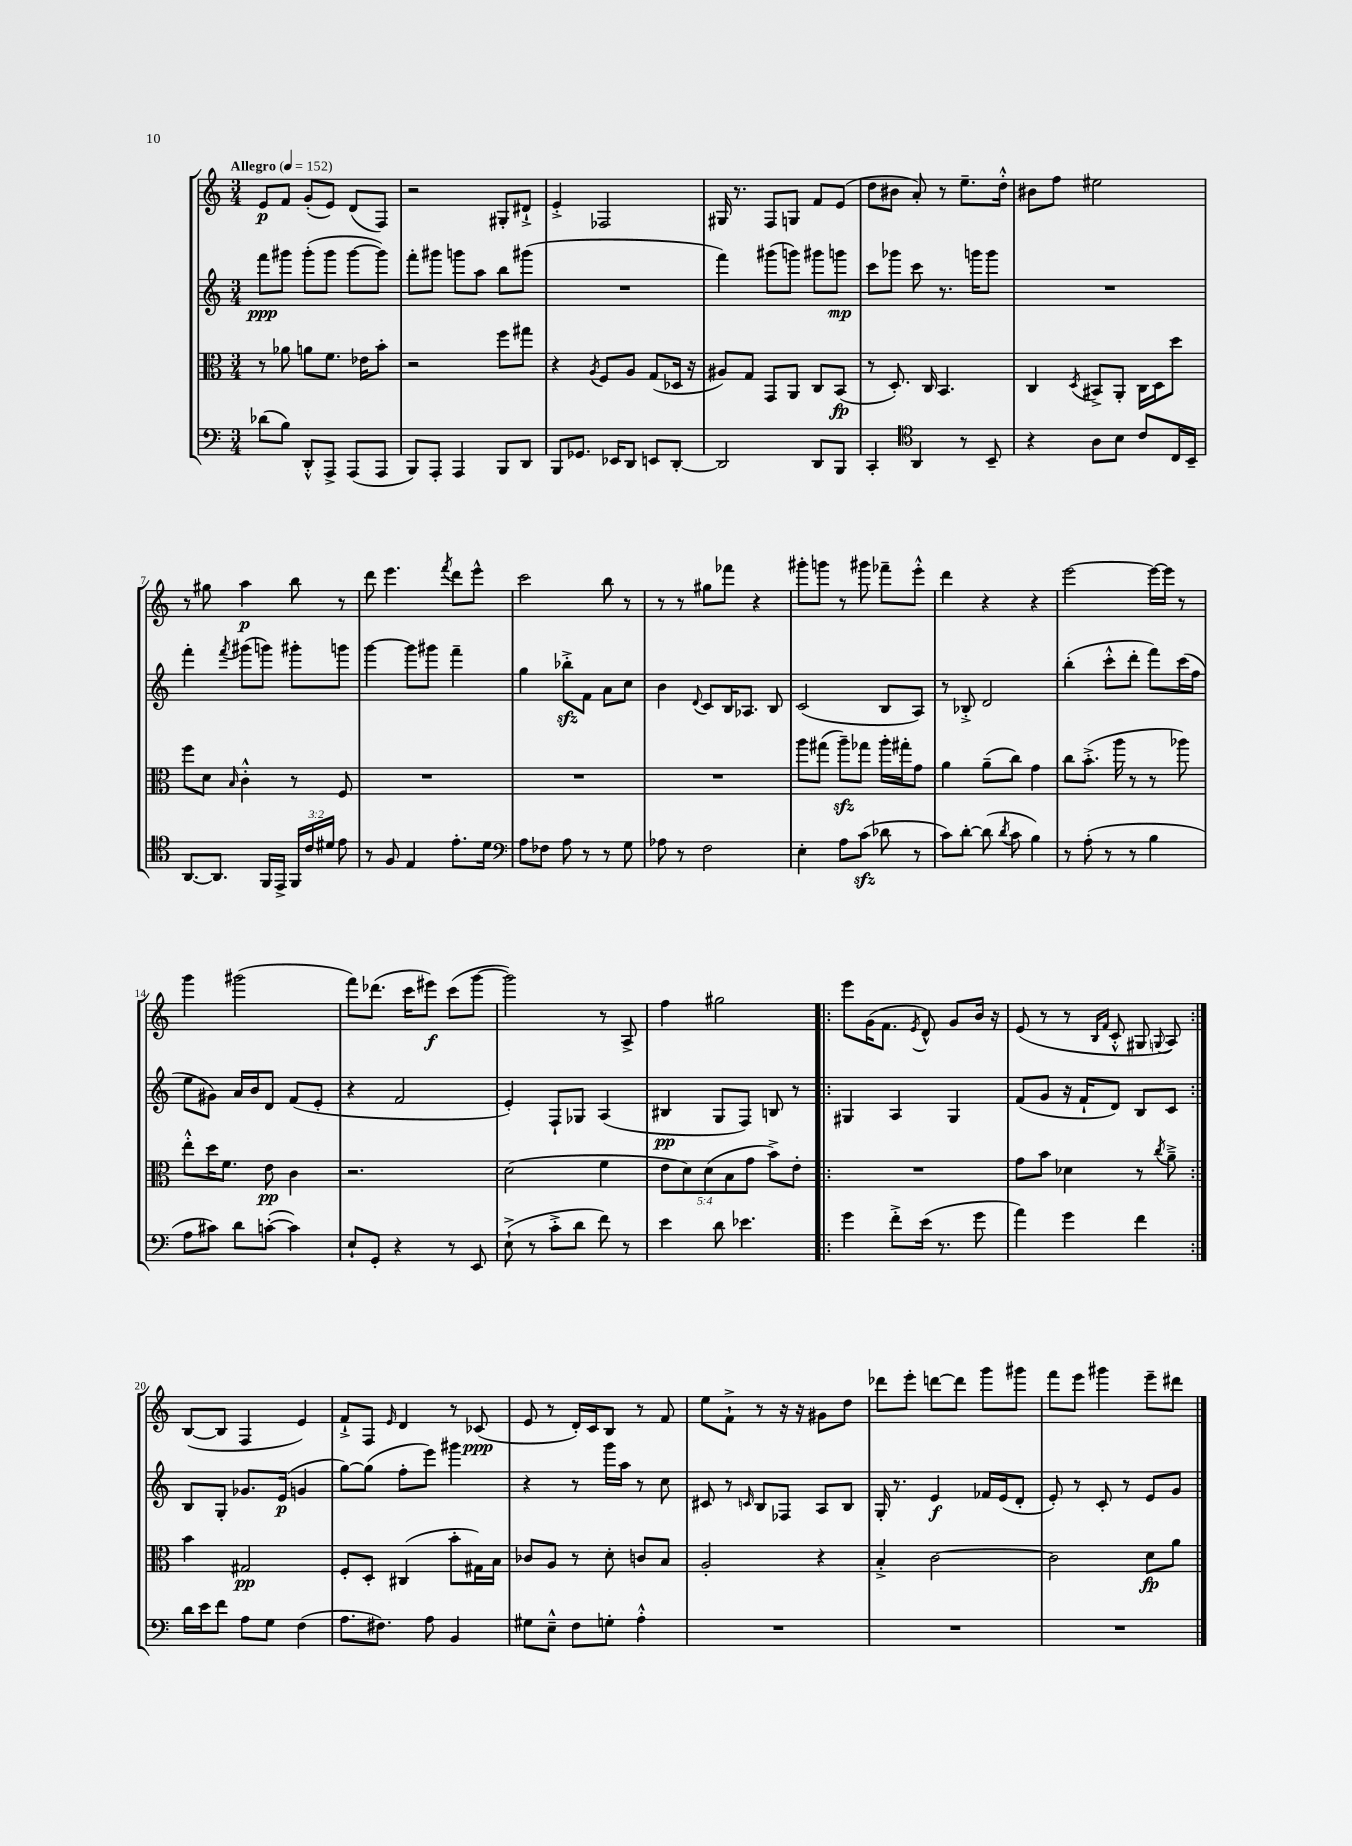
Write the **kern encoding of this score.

**kern	**kern	**kern	**kern
*staff4	*staff3	*staff2	*staff1
*clefF4	*clefC3	*clefG2	*clefG2
*k[]	*k[]	*k[]	*k[]
*M3/4	*M3/4	*M3/4	*M3/4
*MM152	*MM152	*MM152	*MM152
(8d-	8r	8fff	8e
8B)	8a-	8ggg#	8f
8DD'^^	8a	(8ggg#'	(8g'
8AAA^	8.f	8ggg#	8e)
(8AAA	.	[8ggg#	(8d
.	16e-	.	.
8AAA	8b'	8ggg#])	8F)
=	=	=	=
8BBB)	2r	8fff'	2r
8AAA'	.	8ggg#	.
4AAA	.	8ggg	.
.	.	8aa	.
8BBB	8ff	8bb	8G#'
8DD	8gg#	(8ggg#	8d#`^
=	=	=	=
8BBB	4r	2.r	4e'^
8.GG-	.	.	.
.	8qA	.	.
.	8F	.	2F-
16EE-	.	.	.
8DD	8A	.	.
8EE	(8G	.	.
[8DD'	16D-	.	.
.	16r	.	.
=	=	=	=
2DD]	8A#)	4fff)	16G#
.	.	.	8.r
.	8G	.	.
.	8GG	(8ggg#	8F
.	8AA	8ggg)	8G
8DD	8C	8ggg#	8f
8BBB	(8BB	8ggg	(8e
=	=	=	=
4CC'	8r	8ccc	8dd
.	8.D')	8ggg-	8b#
*clefC4	*	*	*
4AA	.	8ccc	8a')
.	16C	.	.
.	4.BB	8.r	8r
8r	.	.	8.ee~
.	.	16ggg	.
8BB~	.	8ggg	.
.	.	.	16dd'^^
=	=	=	=
4r	4C	2.r	8b#
.	.	.	8ff
.	8qD	.	.
8A	8BB#^	.	2ee#
8B	8AA'	.	.
8c	16C	.	.
.	16D	.	.
16C	8dd	.	.
16BB~	.	.	.
=	=	=	=
[8.AA	8ff	4fff'	8r
.	8d	.	8gg#
8.AA]	.	.	.
.	16qqB	8qfff	.
.	4c'^^	(8ggg#	4aa
16FF	.	8ggg)	.
16EE^	.	.	.
24FF	8r	8ggg#'	8bb
24c	.	.	.
24d#	.	.	.
8e	8F	8ggg	8r
=	=	=	=
8r	2.r	[4ggg	8ddd
8F	.	.	4.eee
4E	.	8ggg]	.
.	.	8ggg#	.
.	.	.	8qfff
8.e'	.	4fff~	8ddd
.	.	.	8eee^^
16d	.	.	.
=	=	=	=
*clefF4	*	*	*
8A	2.r	4gg	2ccc
8F-	.	.	.
8A	.	8bb-'^	.
8r	.	8f	.
8r	.	8a	8bb
8G	.	8cc	8r
=	=	=	=
8A-	2.r	4b	8r
8r	.	.	8r
.	.	8qqd	.
2F	.	8c	8gg#
.	.	16B	8fff-
.	.	8.A-	.
.	.	.	4r
.	.	8B	.
=	=	=	=
4E'	8aa	(2c	8ggg#'
.	(8gg#	.	8ggg
8A	8aa~)	.	8r
(8c	8gg-	.	8ggg#
8d-	16aa'	8B	8fff-~
.	16gg#'	.	.
8r	8g	8A)	8eee'^^
=	=	=	=
8c)	4a	8r	4ddd
[8d'	.	8B-'^	.
(8d]	(8a~	2d	4r
8qd	.	.	.
8c	8cc)	.	.
4B)	4g	.	4r
=	=	=	=
8r	8cc	(4bb'	[2eee
(8A'	(8.b'^	.	.
8r	.	8ccc'^^	.
.	16aa	.	.
8r	8r	8ddd'	.
4B	8r	8fff)	16eee_
.	.	.	16eee]
.	8aa-)	(16ccc	8r
.	.	16ff	.
=	=	=	=
8A	8ee'^^	8ee	4ggg
8c#)	16dd	8g#)	.
.	8.f	.	.
8d	.	16a	(2ggg#
.	.	16b	.
([8c'	8e	8d	.
4c])	4c	(8f	.
.	.	8e'	.
=	=	=	=
8E`	2.r	4r	8fff)
8GG'	.	.	(8.ddd-
4r	.	2f	.
.	.	.	16ccc
.	.	.	8eee#)
8r	.	.	(8ccc
8EE	.	.	[8ggg
=	=	=	=
(8E`^	(2d	4e')	2ggg])
8r	.	.	.
8c'^	.	8F`	.
8d	.	8G-	.
8f)	4f	(4A	8r
8r	.	.	8A^
=	=	=	=
4e	10e	4B#	4ff
.	10d)	.	.
.	(10d	.	.
8d	.	8G	2gg#
.	10B	.	.
4.e-	.	8F)	.
.	10g	.	.
.	8b^)	8B	.
.	8e'	8r	.
=!|:	=!|:	=!|:	=!|:
4g	2.r	4G#	8eee
.	.	.	(16g
.	.	.	8.f
8f'^	.	4A	.
.	.	.	8qe
(16e	.	.	8d^^)
8.r	.	.	.
.	.	4G#	8g
8g	.	.	16b
.	.	.	16r
=	=	=	=
4a)	8g	(8f	(8e
.	8b	8g	8r
4g	4d-	16r	8r
.	.	16f`	.
.	.	.	16qqB
.	.	.	16qqf
.	.	8d)	8c'^^
4f	8r	8B	8G#
.	8qcc	.	8qqG
.	8a~^	8c	8A)
=:|!	=:|!	=:|!	=:|!
16d	4b	8B	([8B
16e	.	.	.
8f	.	8G'	8B]
8A	2G#	8.g-	4F
8G	.	.	.
.	.	(16e	.
(4F	.	4g	4e)
=	=	=	=
8.A	8F'	[8gg)	8f`^
.	8D'	(8gg]	8F
8.F#)	.	.	.
.	.	.	16qqe
.	(4C#	8ff'	4d
8A	.	8eee)	.
4BB	8b'	4ggg#	8r
.	16G#)	.	(8c-
.	16B	.	.
=	=	=	=
8G#	8c-	4r	8e
8E~^^	8A	.	8r
8F	8r	8r	16d')
.	.	.	16c
8G'	8d'	16ggg	8B
.	.	16aa	.
4A'^^	8c	8r	8r
.	8B	8cc	8f
=	=	=	=
2.r	2A'	8c#	8ee
.	.	8r	8f`^
.	.	16qqc	.
.	.	8B	8r
.	.	8F-	16r
.	.	.	16r
.	4r	8A	8g#
.	.	8B	8dd
=	=	=	=
2.r	4B'^	16G'	8ddd-
.	.	8.r	.
.	.	.	8eee'
.	[2c	4e	[8ddd
.	.	.	8ddd]
.	.	16f-	8ggg
.	.	(16e	.
.	.	8d'	8ggg#
=	=	=	=
2.r	2c]	8e')	8fff
.	.	8r	8eee
.	.	8c'	4ggg#
.	.	8r	.
.	8d	8e	8eee~
.	8a	8g	8ddd#
==	==	==	==
*-	*-	*-	*-
